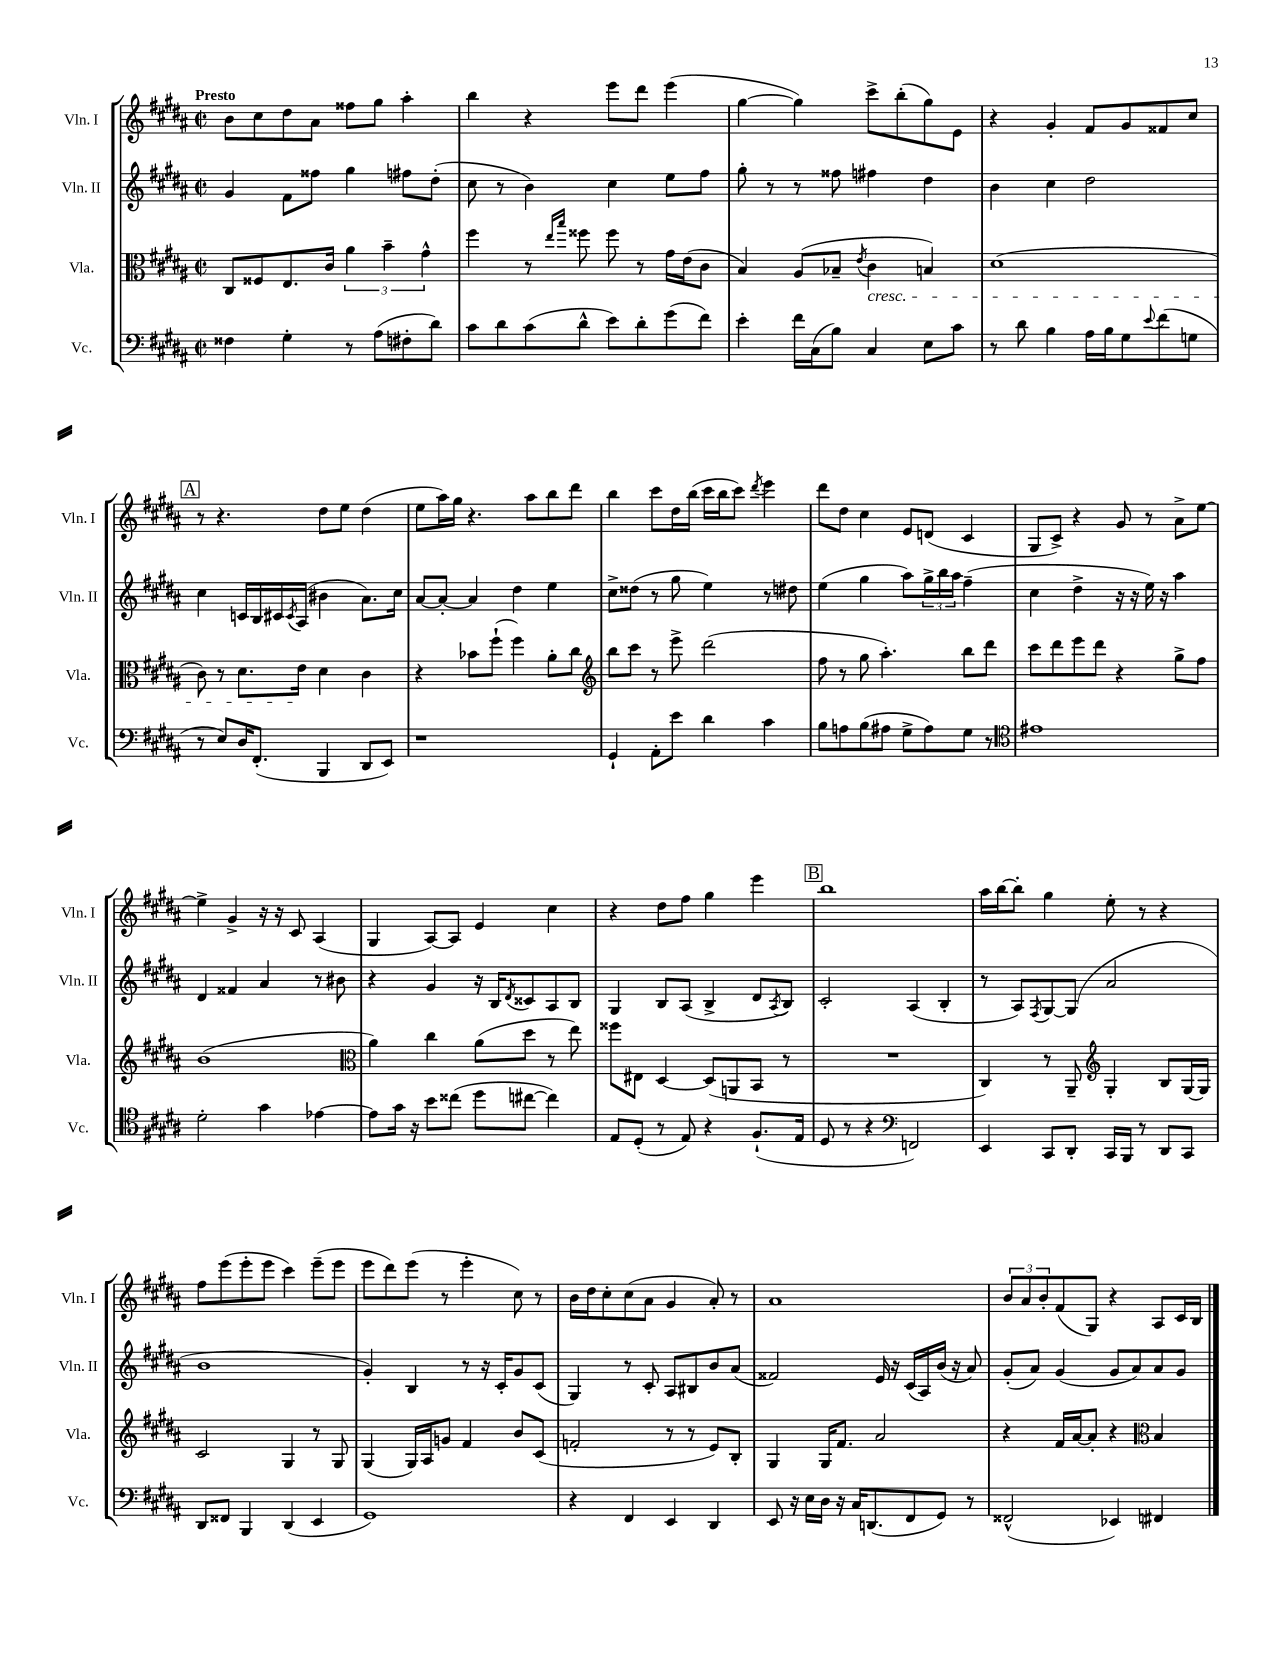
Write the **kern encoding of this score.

**kern	**kern	**kern	**kern
*staff4	*staff3	*staff2	*staff1
*clefF4	*clefC3	*clefG2	*clefG2
*k[f#c#g#d#a#]	*k[f#c#g#d#a#]	*k[f#c#g#d#a#]	*k[f#c#g#d#a#]
*M2/2	*M2/2	*M2/2	*M2/2
*met(c|)	*met(c|)	*met(c|)	*met(c|)
4F##	8C#	4g#	8b
.	8F##	.	8cc#
4G#'	8.E	8f#	8dd#
.	.	8ff##	8a#
.	16c#	.	.
8r	6a#	4gg#	8ff##
(8A#	.	.	8gg#
.	6b~	.	.
8F#'	.	8ff#	4aa#'
.	6g#^^	.	.
8d#)	.	(8dd#'	.
=	=	=	=
8c#	4ff#	8cc#	4bb
8d#	.	8r	.
(8c#	8r	4b)	4r
.	16qqee	.	.
.	16qqbb	.	.
8d#^^	8ff##	.	.
8e)	8ff##	4cc#	8eee
8d#'	8r	.	8ddd#
(8g#	16g#	8ee	(4eee
.	(16e	.	.
8f#)	8c#	8ff#	.
=	=	=	=
4e'	4B)	8gg#'	[4gg#
.	.	8r	.
16f#	(8A#	8r	4gg#])
(16C#	.	.	.
8B)	8B-~	8ff##	.
.	8qe	.	.
4C#	4c#	4ff#	8ccc#^
.	.	.	(8bb'
8E	4B)	4dd#	8gg#)
8c#	.	.	8e
=	=	=	=
8r	(1d#	4b	4r
8d#	.	.	.
4B	.	4cc#	4g#'
16A#	.	2dd#	8f#
16B	.	.	.
8G#	.	.	8g#
8qqe	.	.	.
(8f#	.	.	8f##
8G	.	.	8cc#
=	=	=	=
8r	8c#)	4cc#	8r
8E)	8r	.	4.r
16D#	8.d#	16c	.
(8.FF#'	.	16B	.
.	.	16c#	.
.	.	8qc#	.
.	16e	(16A#	.
4BBB	4d#	4b#	8dd#
.	.	.	8ee
8DD#	4c#	8.a#)	(4dd#
8EE)	.	.	.
.	.	16cc#	.
=	=	=	=
1r	4r	[8a#	8ee
.	.	8a#'_	16aa#)
.	.	.	16gg#
.	8b-	4a#]	4.r
.	(8ff#`	.	.
.	4ff#)	4dd#	.
.	.	.	8aa#
.	8a#'	4ee	8bb
.	8cc#	.	8ddd#
=	=	=	=
*	*clefG2	*	*
4GG#`	8bb	8cc#^	4bb
.	8ccc#	(8dd##	.
8AA#'	8r	8r	8ccc#
8e	8eee^	8gg#	16dd#
.	.	.	(16bb
4d#	(2ddd#	4ee)	16ccc#
.	.	.	16bb
.	.	.	8ccc#)
.	.	.	8qddd#
4c#	.	8r	4eee
.	.	8dd#	.
=	=	=	=
8B	8ff#	(4ee	8ddd#
8A	8r	.	8dd#
(8B	8gg#	4gg#	4cc#
8A#	4.aa#')	.	.
8G#^	.	8aa#)	8e
8A#)	.	24gg#^	(8d
.	.	24bb	.
.	.	24aa#	.
8G#	8bb	(4ff#~	4c#
8r	8ddd#	.	.
=	=	=	=
*clefC4	*	*	*
1e#	8ccc#	4cc#	8G#
.	8ddd#	.	8c#^)
.	8eee	4dd#^	4r
.	8ddd#	.	.
.	4r	16r	8g#
.	.	16r	.
.	.	16ee)	8r
.	.	16r	.
.	8gg#^	4aa#	8a#^
.	8ff#	.	[8ee
=	=	=	=
2d#'	(1b	4d#	4ee^]
.	.	4f##	4g#^
4g#	.	4a#	16r
.	.	.	16r
.	.	.	8c#
[4e-	.	8r	(4A#
.	.	8b#	.
=	=	=	=
*	*clefC3	*	*
8e-]	4a#)	4r	4G#
16g#	.	.	.
16r	.	.	.
8b	4cc#	4g#	[8A#)
(8cc##	.	.	8A#]
8dd#	(8a#	16r	4e
.	.	16B	.
.	.	8qd#	.
[8cc#	8dd#	8c##	.
4cc#])	8r	8A#	4cc#
.	8ee)	8B	.
=	=	=	=
8E	8ff##	4G#	4r
(8D#'	8E#	.	.
8r	[4D#	8B	8dd#
8E)	.	(8A#	8ff#
4r	(8D#]	4B^	4gg#
.	8AA	.	.
(8.F#`	8BB	8d#	4eee
.	.	8qA#	.
.	8r	8B)	.
16E	.	.	.
=	=	=	=
8D#	1r	2c#'	1bb
8r	.	.	.
4r	.	.	.
*clefF4	*	*	*
2FF)	.	(4A#	.
.	.	4B'	.
=	=	=	=
4EE	4C#)	8r	16aa#
.	.	.	[16bb
.	.	8A#)	8bb']
.	.	8qF#	.
8CC#	8r	[8G#	4gg#
8DD#'	8AA#~	(8G#]	.
*	*clefG2	*	*
16CC#	4G#'	2a#	8ee'
16BBB	.	.	.
8r	.	.	8r
8DD#	8B	.	4r
8CC#	[16G#	.	.
.	16G#]	.	.
=	=	=	=
8DD#	2c#	1b	8ff#
8FF##	.	.	(8eee
4BBB	.	.	8eee'
.	.	.	8eee
(4DD#	4G#	.	4ccc#)
4EE	8r	.	(8eee~
.	8G#	.	8eee
=	=	=	=
1GG#)	(4G#	4g#')	8eee
.	.	.	8ddd#)
.	16G#)	4B	(8eee
.	16A#	.	.
.	8g	.	8r
.	4f#	8r	4eee'
.	.	16r	.
.	.	16c#'	.
.	8b	8g#	8cc#)
.	(8c#	(8c#	8r
=	=	=	=
4r	2f'	4G#)	16b
.	.	.	16dd#
.	.	.	8cc#'
4FF#	.	8r	(8cc#
.	.	8c#'	8a#
4EE	8r	8A#	4g#
.	8r	8B#	.
4DD#	8e)	8b	8a#')
.	8B'	(8a#	8r
=	=	=	=
8EE	4G#	2f##)	1a#
16r	.	.	.
16E	.	.	.
16D#	16G#	.	.
16r	8.f#	.	.
16C#	.	.	.
(8.DD	.	.	.
.	2a#	16e	.
.	.	16r	.
8FF#	.	(16c#	.
.	.	16A#)	.
8GG#)	.	(16b	.
.	.	16r	.
8r	.	8a#)	.
=	=	=	=
(2FF##^^	4r	(8g#'	12b
.	.	.	12a#
.	.	8a#)	.
.	.	.	12b'
.	16f#	(4g#	(8f#
.	[16a#	.	.
.	8a#']	.	8G#)
4EE-)	4r	8g#	4r
.	.	8a#)	.
*	*clefC3	*	*
4FF#	4B	8a#	8A#
.	.	8g#	16c#
.	.	.	16B
==	==	==	==
*-	*-	*-	*-
